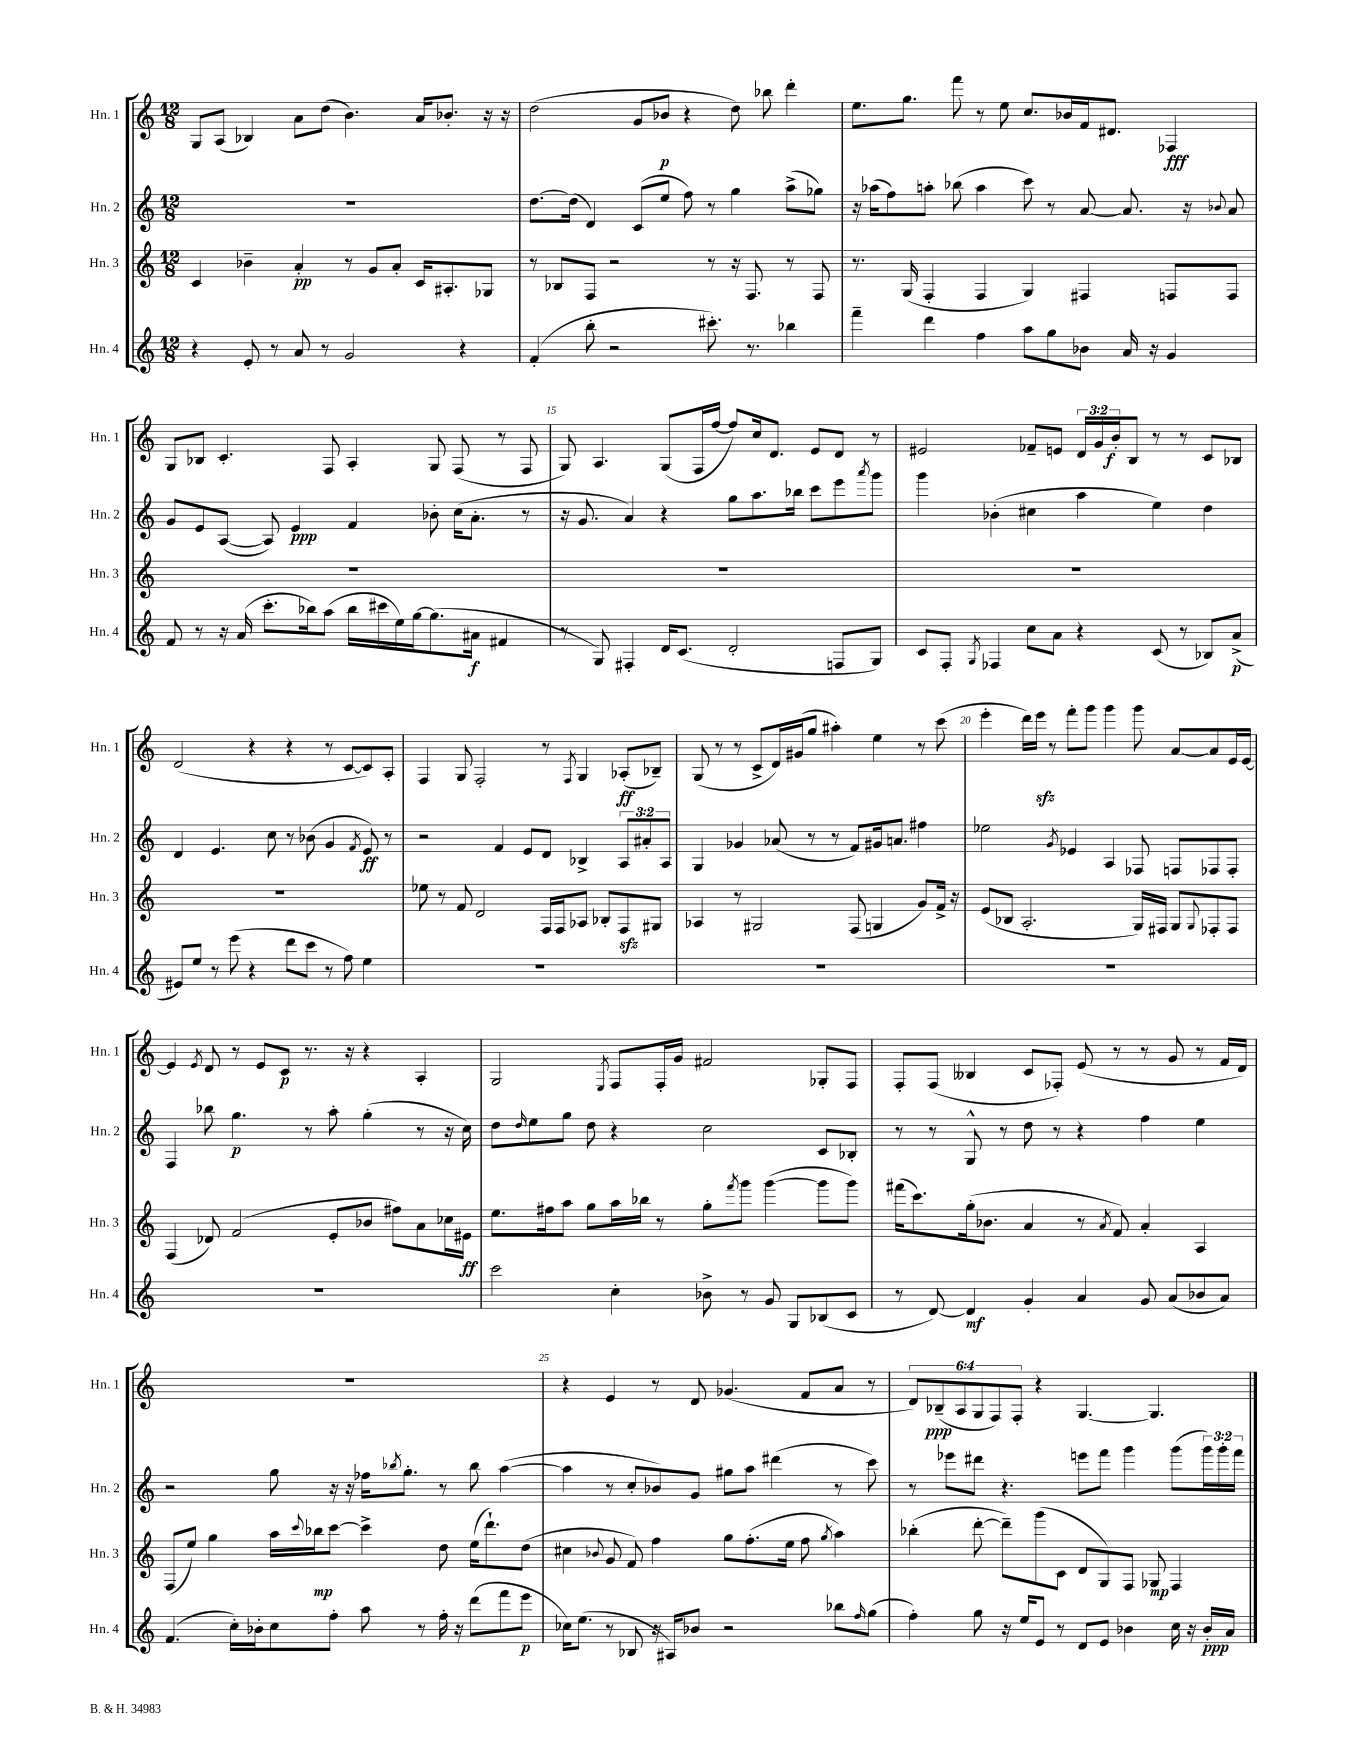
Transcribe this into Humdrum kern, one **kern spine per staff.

**kern	**kern	**kern	**kern
*staff4	*staff3	*staff2	*staff1
*clefG2	*clefG2	*clefG2	*clefG2
*k[]	*k[]	*k[]	*k[]
*M12/8	*M12/8	*M12/8	*M12/8
4r	4c	1.r	8G
.	.	.	(8A
8e'	4b-~	.	4B-)
8r	.	.	.
8a	4a'	.	8a
8r	.	.	(8dd
2g	8r	.	4.b)
.	8g	.	.
.	8a'	.	.
.	16c	.	16a
.	8.A#'	.	8.b-'
4r	.	.	.
.	8G-	.	16r
.	.	.	16r
=	=	=	=
(4f'	8r	[8.dd	(2dd
.	8B-	.	.
.	.	(16dd]	.
8bb'	8F	4d)	.
2r	2r	.	.
.	.	(8c	8g
.	.	8ee	8b-
.	.	8ff)	4r
8.ccc#')	8r	8r	.
.	16r	4gg	8dd)
8.r	8.F	.	.
.	.	.	8bb-
4bb-	8r	(8aa^	4ddd'
.	8F	8gg-)	.
=	=	=	=
4fff~	8.r	16r	8.ee
.	.	(16aa-	.
.	.	8ff)	.
.	(16G	.	8.gg
4ddd	4F'	8aa'	.
.	.	(8bb-	8fff
4ff	4F	4aa	8r
.	.	.	8ee
8aa	4G)	8ccc)	8.cc
8gg	.	8r	.
.	.	.	16b-
8b-	4F#	[8a	16f
.	.	.	8.d#
16a	.	8.a]	.
16r	.	.	.
4g	8F	.	4F-
.	.	16r	.
.	.	8qqb-	.
.	8F	8a	.
=	=	=	=
8f	1.r	8g	8G
8r	.	8e	8B-
16r	.	([8A	4.c'
(16a	.	.	.
8.ccc'	.	8A])	.
.	.	4e	.
16bb-)	.	.	.
(8aa	.	.	8F
16bb-	.	4f	4A'
16ccc#	.	.	.
16ee)	.	.	.
[16gg	.	.	.
(8.gg]	.	8b-'	8G
.	.	(16cc	(8F
16a#	.	8.a'	.
4f#	.	.	8r
.	.	8r	8F
=	=	=	=
8r	1.r	16r	8G)
.	.	8.g	.
8G)	.	.	4.A
4F#'	.	4a)	.
16d	.	4r	(8G
(8.c	.	.	.
.	.	.	16F
.	.	.	[16ff
2d'	.	8gg	8ff])
.	.	8.aa	16cc
.	.	.	8.d
.	.	16bb-	.
.	.	8ccc	8e
8F	.	8eee	8d
.	.	8qaaa	.
8G)	.	8ggg	8r
=	=	=	=
8c	1.r	4ggg	2e#
8F'	.	.	.
8qG	.	.	.
4F-	.	(4b-'	.
8cc	.	4cc#	8f-~
8a	.	.	8e
4r	.	4aa	24d
.	.	.	24g
.	.	.	24b'
.	.	.	8B
(8c	.	4ee)	8r
8r	.	.	8r
8B-)	.	4dd	8c
(8a^	.	.	8B-
=	=	=	=
8e#)	1.r	4d	(2d
8ee	.	.	.
8r	.	4.e	.
(8eee	.	.	.
4r	.	.	4r
.	.	8cc	.
8ddd	.	8r	4r
8ccc	.	(8b-	.
8r	.	4g	8r
8ff)	.	.	[8c
.	.	8qf	.
4ee	.	8e)	8c])
.	.	8r	8A'
=	=	=	=
1.r	8ee-	2r	4F
.	8r	.	.
.	8f	.	8G
.	2d	.	2F'
.	.	4f	.
.	.	8e	.
.	16F	8d	8r
.	16F	.	.
.	.	.	8qF
.	8A-	4B-^	4G
.	8B-'	.	.
.	8F	12A	(8A-'
.	.	12a#'	.
.	8G#	.	8B-~)
.	.	12A	.
=	=	=	=
1.r	4A-	4G	(8G
.	.	.	8r
.	8r	4g-	8r
.	2G#	.	8c^
.	.	(8a-	16d)
.	.	.	(16g#
.	.	8r	8gg
.	.	8r	4aa#')
.	(8F	8f)	.
.	4G	16g#	4ee
.	.	8.a	.
.	8g)	4ff#	8r
.	16f^	.	(8ccc
.	16r	.	.
=	=	=	=
1.r	(8e	2ee-	4eee'
.	8B-	.	.
.	2.A'	.	16ddd)
.	.	.	16eee
.	.	.	8r
.	.	8qg	.
.	.	4e-	8fff'
.	.	.	8ggg
.	.	4A	4ggg
.	16G)	8F-	8ggg
.	16F#	.	.
.	8G	8F	[8a
.	8qqG	.	.
.	8F-'	8F-	8a]
.	8F-	8F-'	16e
.	.	.	[16e
=	=	=	=
1.r	(4F	4F	4e]
.	.	.	8qe
.	8d-)	8bb-	8d
.	(2f	4.gg	8r
.	.	.	8e
.	.	.	8c
.	.	8r	8.r
.	8e'	8aa'	.
.	.	.	16r
.	8b-	(4gg'	4r
.	8ff#)	.	.
.	8a	8r	4A'
.	16cc-	16r	.
.	16e#	16cc)	.
=	=	=	=
2ccc	8.ee	8dd	2G
.	.	16qqdd	.
.	.	8ee	.
.	16ff#	.	.
.	8aa	8gg	.
.	8gg	8dd	.
.	.	.	8qE
4cc'	16aa	4r	8F
.	16bb-	.	.
.	8r	.	16F'
.	.	.	16g
8b-^	8gg'	2cc	2f#
.	8qfff	.	.
8r	8ggg	.	.
8g	([4ggg	.	.
8G	.	.	.
(8B-	8ggg]	8c	8G-'
8c	8ggg)	8B-'	8F
=	=	=	=
8r	(16fff#	8r	8F'
.	8.ccc)	.	.
[8d)	.	8r	(8F
4d]	(16gg'	8G^^	4B--
.	8.b-	.	.
.	.	8r	.
4g'	4a	8dd	8c
.	.	8r	8F-')
4a	8r	4r	(8e
.	8qa	.	.
.	8f)	.	8r
8g	4a'	4ff	8r
(8a	.	.	8g
8b-	4A	4ee	8r
8a)	.	.	16f
.	.	.	16d)
=	=	=	=
(4.f	(8F	2r	1.r
.	8ee)	.	.
.	4gg	.	.
16cc')	.	.	.
16b-'	.	.	.
8cc	16aa	8gg	.
.	8qqccc	.	.
.	16bb-	.	.
8ff'	[8ccc	16r	.
.	.	16r	.
8aa	4ccc^]	16ff-	.
.	.	8qbb-	.
.	.	8.gg'	.
8r	.	.	.
16ff'	8dd	8r	.
16r	.	.	.
(8ddd	(16ee	8bb-	.
.	8.ddd`)	.	.
8fff	.	([4aa	.
8eee	(8dd	.	.
=	=	=	=
16cc-)	4cc#	4aa]	4r
(8.ee	.	.	.
.	8qqb-	.	.
8r	8g	8r	4e
8B-	8f)	8cc'	.
16r	4ff	8b-)	8r
16A#)	.	.	.
8b-	.	8g	8d
2r	8gg	8gg#	(4.g-
.	(8.ff'	8aa	.
.	.	(4ddd#	.
.	16ee	.	.
.	8ff	.	8f
.	8qgg	.	.
8bb-	4aa)	8r	8a
16qqff	.	.	.
(8gg	.	8ccc)	8r
=	=	=	=
4ff')	(4bb-'	8r	12d)
.	.	.	(12B-~
.	.	8eee-	.
.	.	.	12A
8gg	[8ddd'	8ddd#	12G
.	.	.	12F)
16r	8ddd~])	4.r	.
.	.	.	12F'
16ee	.	.	.
8e	(8ggg	.	4r
8r	8c	.	.
8d	8d	8eee	[4.G
8e	8G)	8fff	.
4b-	8F	4ggg	.
.	8G-	.	4.G]
16cc	4F	(8ggg	.
16r	.	.	.
16b-'	.	24ggg)	.
.	.	24ggg'	.
16a	.	.	.
.	.	24fff	.
==	==	==	==
*-	*-	*-	*-
